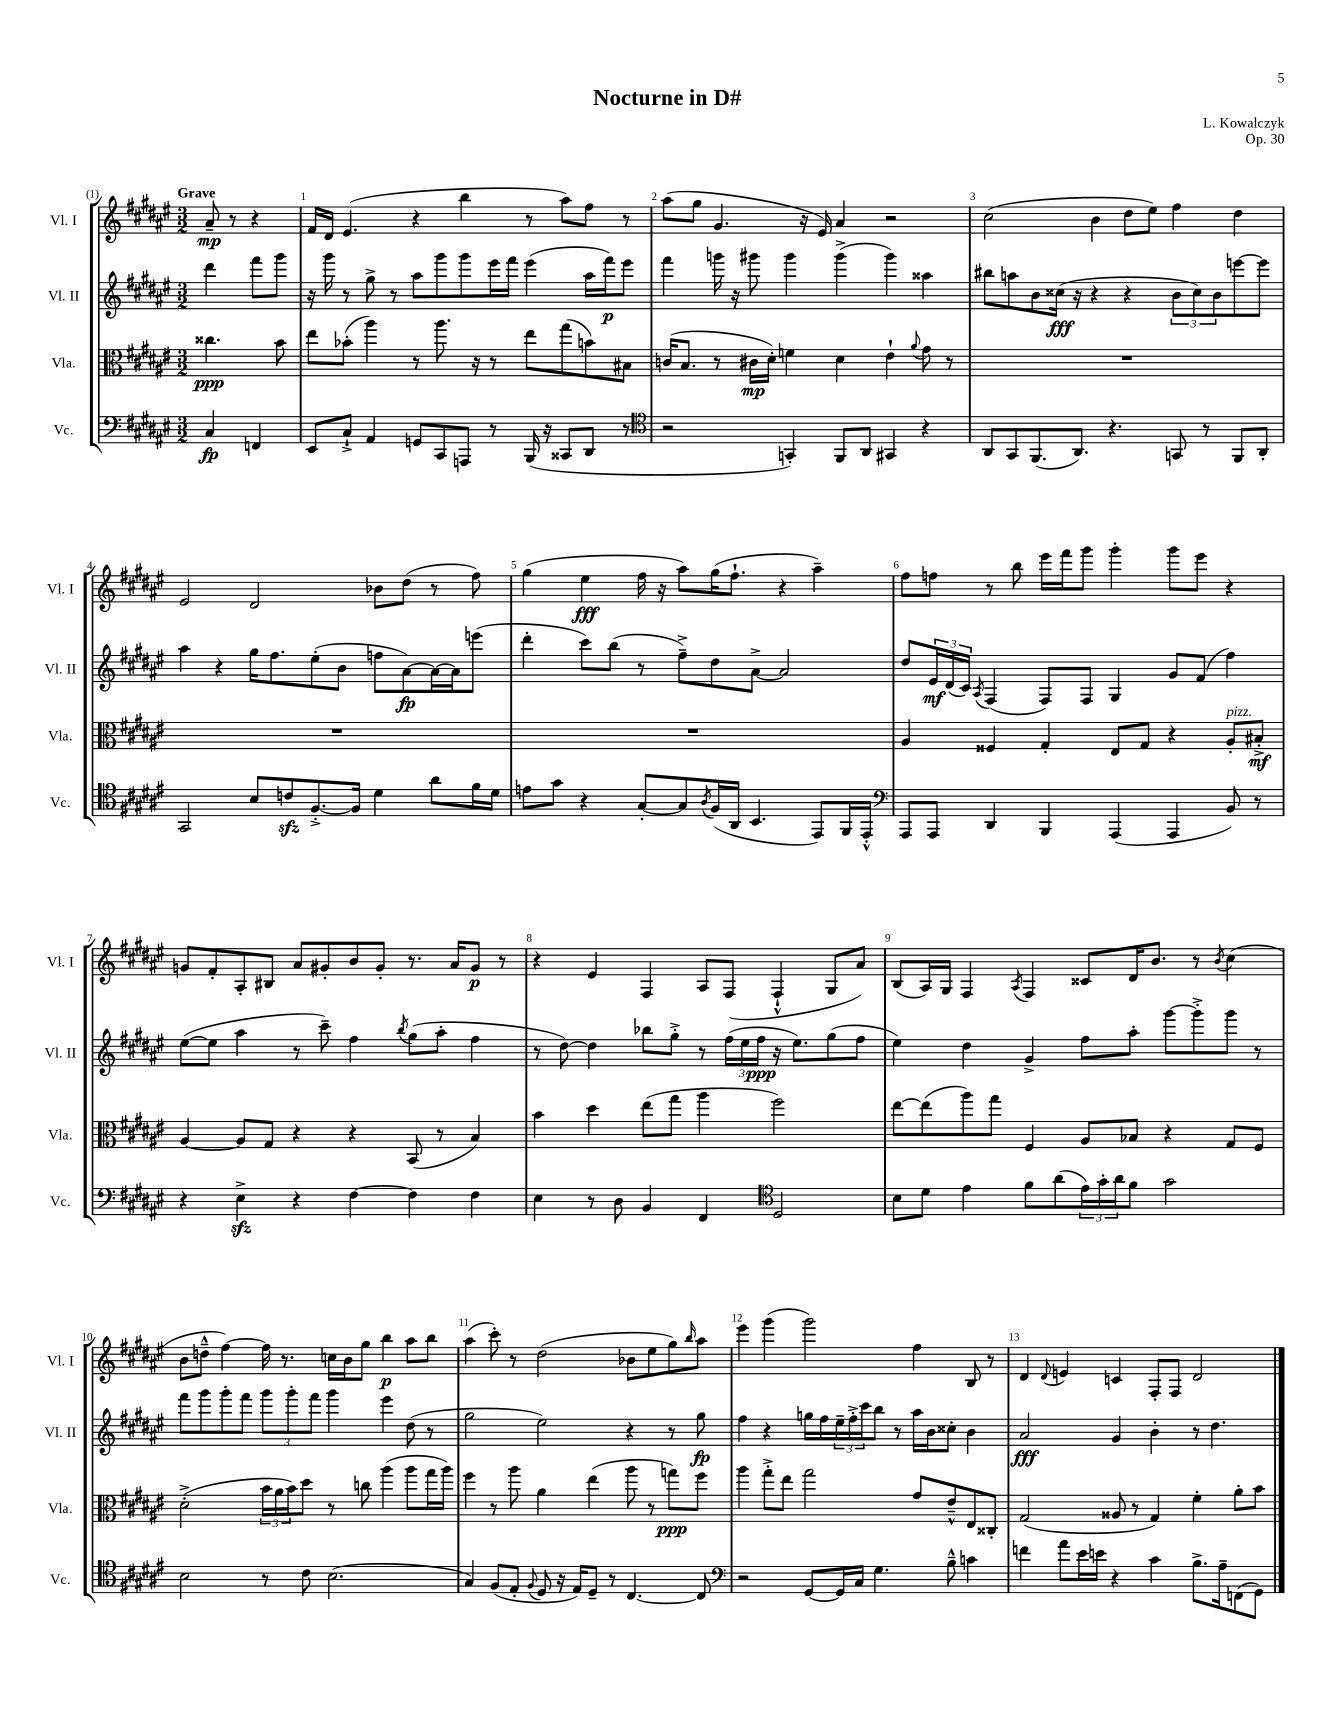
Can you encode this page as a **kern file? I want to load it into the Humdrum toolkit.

**kern	**kern	**kern	**kern
*staff4	*staff3	*staff2	*staff1
*clefF4	*clefC3	*clefG2	*clefG2
*k[f#c#g#d#a#e#]	*k[f#c#g#d#a#e#]	*k[f#c#g#d#a#e#]	*k[f#c#g#d#a#e#]
*M3/2	*M3/2	*M3/2	*M3/2
4C#/	4.cc##\	4ddd#\	8a#~/
.	.	.	8r
4FF/	.	8fff#\L	4r
.	8b\	8ggg#\J	.
=	=	=	=
8EE#/L	8ee#\L	16r	16f#/LL
.	.	16ggg#\	16d#/JJ
8C#`^/J	(8b-'\J	8r	(4.e#/
4AA#/	4aa#\)	8gg#^\	.
.	.	8r	.
8GG/L	8r	8aa#\L	4r
8CC#/	8.aa#\	8ggg#\	.
8AAA/J	.	8ggg#\	4bb\
.	16r	.	.
8r	8r	16eee#\L	.
.	.	16fff#\JJ	.
(16BBB/	8ee#\L	(4eee#\	8r
16r	.	.	.
8CC##/L	(8gg#\	.	8aa#\L)
8DD#/J	8b\)	16aa#\LL	8ff#\J
.	.	16fff#\J)	.
8r	8B#\J	8eee#\J	8r
=	=	=	=
*clefC4	*	*	*
2r	(16c/LK	4fff#\	(8aa#\L
.	8.B/J	.	.
.	.	.	8gg#\J
.	8r	16ggg\	4.g#/
.	.	16r	.
.	16c#\LL	8ggg#\	.
.	16d#'\JJ)	.	.
4GG'/)	4f\	4ggg#\	.
.	.	.	16r
.	.	.	16e#/)
8FF#/L	4d#\	(4ggg#^\	4a#/
8AA#/J	.	.	.
4GG#/	4e#`\	4ggg#\)	2r
.	8qqa#/	.	.
4r	8g#\	4aa##\	.
.	8r	.	.
=	=	=	=
8AA#/L	1.r	8bb#\L	(2cc#\
8GG#/	.	8aa\	.
(8.FF#/	.	8b\	.
.	.	(16cc##\Jk	.
8.AA#/J)	.	16r	.
.	.	4r	4b\
4.r	.	.	.
.	.	4r	8dd#\L
.	.	.	8ee#\J)
8GG/	.	12b\L	4ff#\
.	.	12cc##\)	.
8r	.	.	.
.	.	12b\	.
8FF#/L	.	[8eee\	4dd#\
8AA#'/J	.	8eee\]J	.
=	=	=	=
2GG#/	1.r	4aa#\	2e#/
.	.	4r	.
8B/L	.	16gg#\LK	2d#/
.	.	8.ff#\	.
8c/	.	.	.
[8.F#'^/	.	(8ee#'\	.
.	.	8b\J	.
16F#/]Jk	.	.	.
4d#\	.	8ff\L	8b-\L
.	.	[8a#\)	(8dd#\J
8a#\L	.	16a#\_L	8r
.	.	16a#\]J	.
16f#\L	.	(8eee\J	8ff#\)
16d#\JJ	.	.	.
=	=	=	=
8e\L	1.r	4ddd#'\	(4gg#\
8g#\J	.	.	.
4r	.	8ccc#\L)	4ee#\
.	.	(8bb\J	.
[8G#'/L	.	8r	16ff#\
.	.	.	16r
8G#/]	.	8ff#~^\L)	8aa#\L)
8qA#/	.	.	.
(16F#/L	.	8dd#\	(16gg#\K
16AA#/JJ	.	.	8.ff#`\J
4.BB/	.	[8a#^\J	.
.	.	2a#/]	4r
8EE#/L)	.	.	4aa#~\)
16FF#/L	.	.	.
16EE#'^^/JJ	.	.	.
=	=	=	=
*clefF4	*	*	*
8AAA#/L	4A#/	8dd#/L	8ff#\L
8AAA#/J	.	24e#/L	8ff\J
.	.	(24d#/	.
.	.	24c#/JJ)	.
.	.	8qA#/	.
4DD#/	4F##/	(4F#/	8r
.	.	.	8bb\
4BBB/	4G#'/	8F#/L)	16eee#\LL
.	.	.	16fff#\J
.	.	8F#/J	8ggg#\J
(4AAA#/	8E#/L	4G#/	4ggg#'\
.	8G#/J	.	.
4AAA#/	4r	8g#/L	8ggg#\L
.	.	(8f#/J	8eee#\J
8BB/)	8A#'/L	4ff#\)	4r
8r	8B#'^/J	.	.
=	=	=	=
4r	[4A#/	([8ee#\L	8g/L
.	.	8ee#\]J	8f#'/
4E#^\	8A#/]L	4aa#\	8A#'/
.	8G#/J	.	8B#/J
4r	4r	8r	8a#/L
.	.	8ccc#~\)	8g#'/
[4F#\	4r	4ff#\	8b/
.	.	.	8g#'/J
.	.	8qbb/	.
4F#\]	(8BB/	(8gg#\L	8.r
.	8r	8aa#'\J	.
.	.	.	16a#/LK
4F#\	4B/)	4ff#\	8g#/J
.	.	.	8r
=	=	=	=
4E#\	4b\	8r	4r
.	.	[8dd#\)	.
8r	4dd#\	4dd#\]	4e#/
8D#\	.	.	.
4BB/	(8ee#\L	8bb-\L	4F#/
.	8gg#\J	8gg#'^\J	.
4FF#/	4aa#\	8r	8A#/L
.	.	(24ff#\LL	(8F#/J
.	.	24ee#\	.
.	.	24ff#\JJ	.
*clefC4	*	*	*
2D#/	2ff#\)	16r	4F#`^^/
.	.	8.ee#\L)	.
.	.	(8gg#\	8G#/L
.	.	8ff#\J	8a#/J)
=	=	=	=
8B\L	[8ee#\L	4ee#\)	(8B/L
8d#\J	(8ee#\]	.	16A#/L)
.	.	.	16G#/JJ
4e#\	8aa#\)	4dd#\	4F#/
.	8gg#\J	.	.
.	.	.	8qA#/
8f#\L	4F#/	4g#^/	4F#/
(8a#\	.	.	.
24e#\L)	8A#/L	8ff#\L	8c##/L
24g#'\	.	.	.
24a#\J	.	.	.
8f#\J	8B-/J	8aa#'\J	16d#/K
.	.	.	8.b/J
2g#\	4r	[8ggg#\L	.
.	.	8ggg#'^\]	8r
.	.	.	8qb/
.	8G#/L	8ggg#\J	(4cc#\
.	8F#/J	8r	.
=	=	=	=
2B\	(2d#'^\	8fff#\L	8b\L
.	.	8ggg#\	8dd~^^\J
.	.	8ggg#'\	[4ff#\)
.	.	8fff#\J	.
8r	24b\LL	12ggg#\L	16ff#\]
.	24a#\	.	.
.	.	.	8.r
.	24b\J)	12ggg#'\	.
8c#\	8dd#\J	.	.
.	.	12fff#\J	.
(2.B\	8r	4ggg#\	16cc\LL
.	.	.	16b\J
.	8cc\	.	8gg#\J
.	(4aa#\	4eee#\	4bb\
.	8aa#\L	(8dd#\	8aa#\L
.	16gg#\L	8r	8bb\J
.	16aa#\JJ)	.	.
=	=	=	=
4G#/)	4ff#\	2gg#\	(4aa#\
(8F#/L	8r	.	8ccc#'\)
8E#'/J	8aa#\	.	8r
8qqF#/	.	.	.
8D#/	4a#\	2ee#\)	(2dd#\
16r	.	.	.
16E#/LK)	.	.	.
8D#~/J	(4ee#\	.	.
8r	.	.	.
[4.C#/	8aa#\	4r	8b-\L
.	8r	.	8ee#\
.	8gg\L)	8r	8gg#\)
.	.	.	16qqbb/
8C#/]	8ff#\J	8gg#\	8aa#\J
=	=	=	=
*clefF4	*	*	*
2r	4aa#\	4ff#\	4eee#\
.	8gg#'^\L	4r	(4ggg#\
.	8ee#\J	.	.
[8GG#/L	2gg#\	16gg\LL	2ggg#\)
.	.	16ff#\	.
16GG#/]L	.	24ee#~\	.
.	.	24ff#'^\	.
16C#/JJ	.	.	.
.	.	24ccc#\J	.
4.G#\	.	8bb\J	.
.	.	8r	.
.	8g#/L	16aa#\LL	4ff#\
.	.	16b\J	.
8B~^^\	8e#~^^/	8cc##'\J	.
4c\	8E#/	4b\	8B/
.	8C##'/J	.	8r
=	=	=	=
4f\	(2G#/	2a#/	4d#/
.	.	.	8qqd#/
8a#\L	.	.	4e/
16e#\L	.	.	.
16e\JJ	.	.	.
4r	8A##/	4g#/	4c/
.	8r	.	.
4c#\	4G#/)	4b'\	8F#'/L
.	.	.	8F#/J
8.B^\L	4f#'\	8r	2d#/
.	.	4.dd#\	.
16A#~\k	.	.	.
(8FF\	8a#'\L	.	.
8GG#\J)	8b\J	.	.
==	==	==	==
*-	*-	*-	*-
